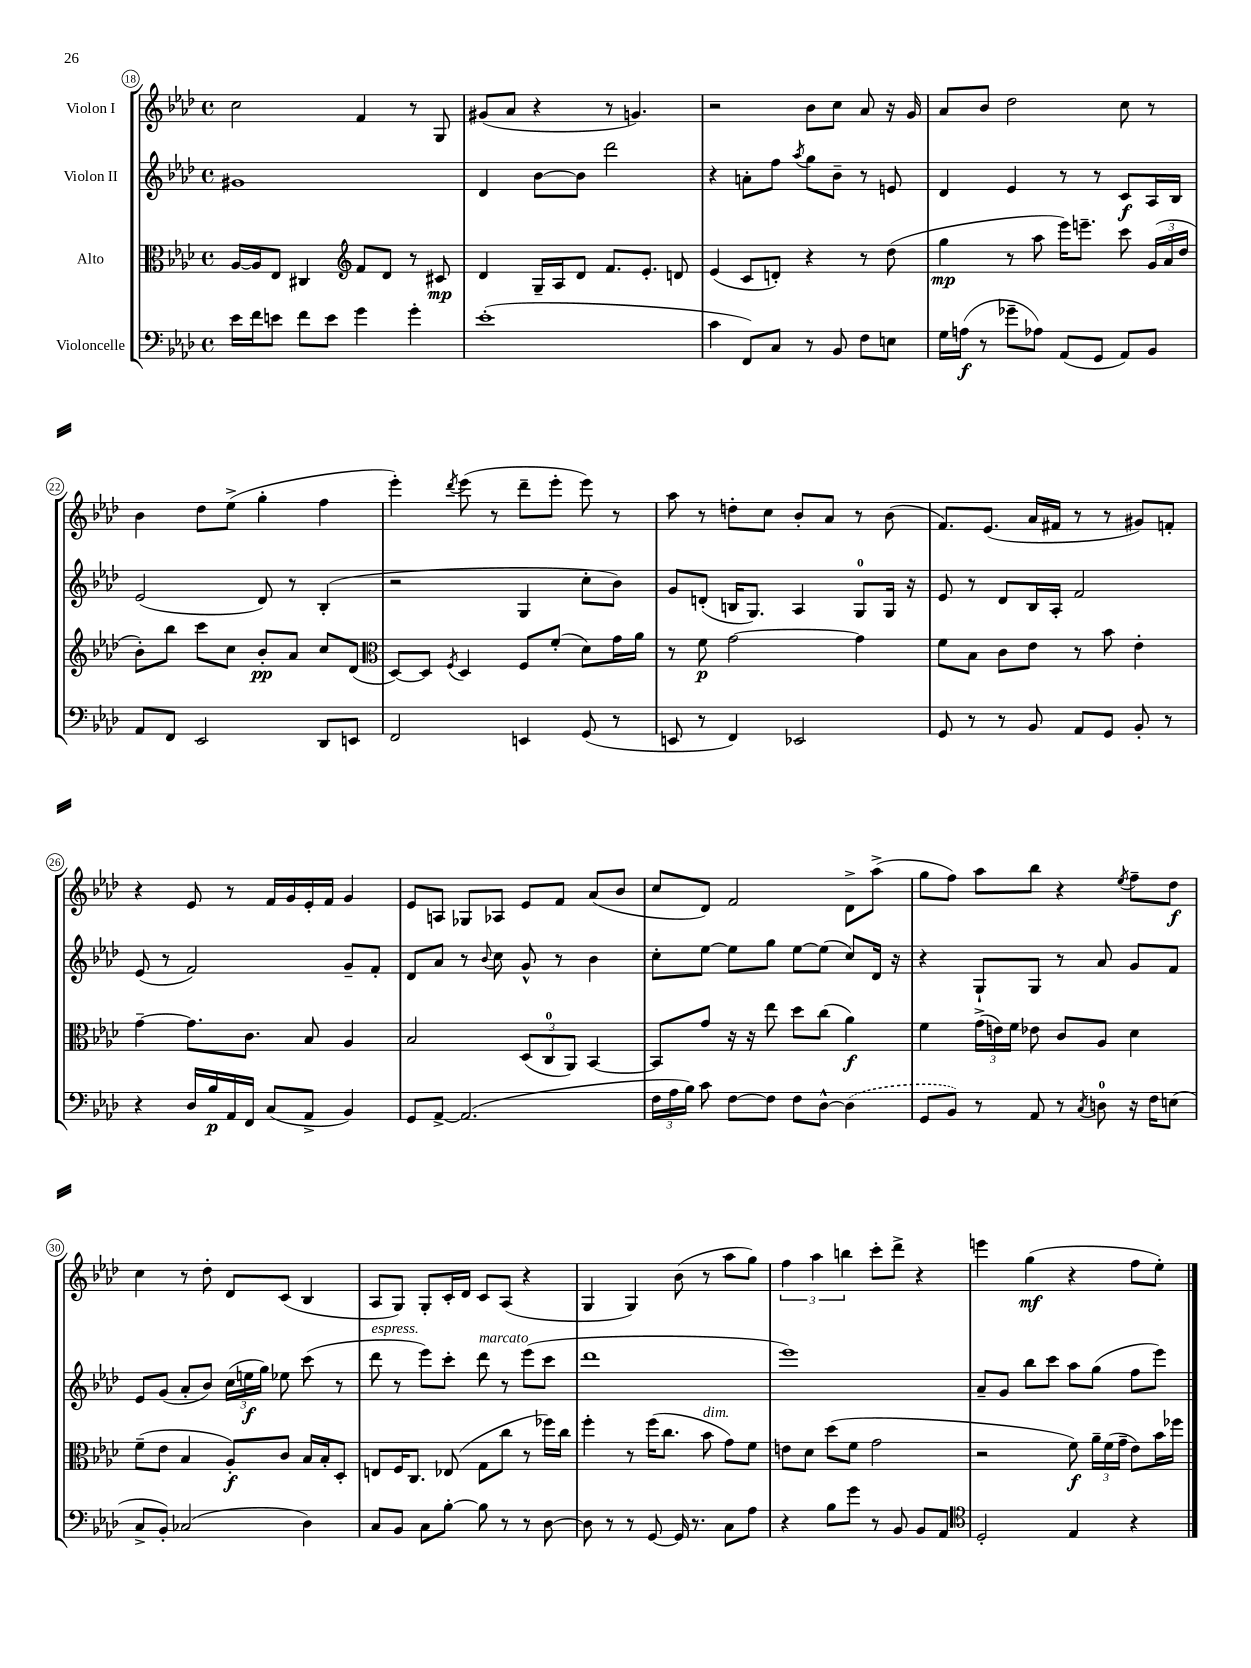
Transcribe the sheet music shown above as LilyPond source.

<<
\new StaffGroup <<
\new Staff = "s0" \with { instrumentName = "Violon I" } {
    \clef treble \key aes \major \defaultTimeSignature \time 4/4
    \autoBeamOff c''2 f'4 r8 g8 |
    gis'8[( aes'8] r4 r8 g'4.) |
    r2 bes'8[ c''8] aes'8 r16 g'16 |
    aes'8[ bes'8] des''2 c''8 r8 |
    bes'4 des''8[ ees''8]->( g''4-. f''4 |
    ees'''4-.) \acciaccatura { des'''8 } ees'''8( r8 des'''8[-- ees'''8]-. ees'''8) r8 |
    aes''8 r8 d''8[-. c''8] bes'8[-. aes'8] r8 bes'8( |
    f'8.[) ees'8.]( aes'16[ fis'16] r8 r8 gis'8[) f'8]-. |
    r4 ees'8 r8 f'16[ g'16 ees'16-. f'16] g'4 |
    ees'8[ a8] ges8[ aes8] ees'8[ f'8] aes'8[( bes'8] |
    c''8[ des'8]) f'2 des'8[-> aes''8]->( |
    g''8[ f''8]) aes''8[ bes''8] r4 \acciaccatura { ees''8 } f''8[-- des''8]\f |
    c''4 r8 des''8-. des'8[ c'8]( bes4 |
    aes8[ g8]) g8[-. c'16-. des'16] c'8[ aes8]( r4 |
    g4 g4) bes'8( r8 aes''8[ g''8]) |
    \tuplet 3/2 { f''4 aes''4 b''4 } c'''8[-. des'''8]-> r4 |
    e'''4 g''4\mf( r4 f''8[ ees''8]-.) \bar "|." |
}
\new Staff = "s1" \with { instrumentName = "Violon II" } {
    \clef treble \key aes \major \defaultTimeSignature \time 4/4
    \autoBeamOff gis'1 |
    des'4 bes'8[~ bes'8] des'''2 |
    r4 a'8[-. f''8] \acciaccatura { aes''8 } g''8[ bes'8]-- r8 e'8 |
    des'4 ees'4 r8 r8 c'8[\f aes16 bes16] |
    ees'2( des'8) r8 bes4-.( |
    r2 g4 c''8[-. bes'8]) |
    g'8[ d'8]-.( b16[ g8.]) aes4 g8[-0 g16] r16 |
    ees'8 r8 des'8[ bes16 aes16]-. f'2 |
    ees'8( r8 f'2) g'8[-- f'8]-. |
    des'8[ aes'8] r8 \appoggiatura { bes'8 } c''8 g'8-^ r8 bes'4 |
    c''8[-. ees''8]~ ees''8[ g''8] ees''8[~ ees''8]( c''8[) des'16] r16 |
    r4 g8[-! g8] r8 aes'8 g'8[ f'8] |
    ees'8[ g'8]( aes'8[-. bes'8]) \tuplet 3/2 { c''16[( e''16\f g''16]) } ees''8 c'''8( r8 |
    des'''8^\markup { \italic "espress." } r8 ees'''8[) c'''8]-. des'''8^\markup { \italic "marcato" } r8 ees'''8[( c'''8] |
    des'''1 |
    ees'''1) |
    aes'8[-- g'8] bes''8[ c'''8] aes''8[ g''8]( f''8[ ees'''8]) \bar "|." |
}
\new Staff = "s2" \with { instrumentName = "Alto" } {
    \clef alto \key aes \major \defaultTimeSignature \time 4/4
    \autoBeamOff aes16[~ aes16 ees8] cis4 \clef treble f'8[ des'8] r8 cis'8\mp |
    des'4 g16[-- aes16 des'8] f'8.[ ees'8.]-. d'8 |
    ees'4( c'8[ d'8]-.) r4 r8 des''8( |
    g''4\mp r8 aes''8 ees'''16[) e'''8.]-- c'''8 \tuplet 3/2 { g'16[( aes'16 des''16] } |
    bes'8[-.) bes''8] c'''8[ c''8] bes'8[-.\pp aes'8] c''8[ des'8]( |
    \clef alto des8[~) des8] \acciaccatura { f8 } des4 f8[ f'8]-.( des'8[) g'16 aes'16] |
    r8 f'8\p g'2~ g'4 |
    f'8[ bes8] c'8[ ees'8] r8 bes'8 ees'4-. |
    g'4~-- g'8.[ c'8.] bes8 aes4 |
    bes2 \tuplet 3/2 { des8[( c8-0 aes,8]) } bes,4~ |
    bes,8[ g'8] r16 r16 ees''8 des''8[ c''8]( aes'4\f) |
    f'4 \tuplet 3/2 { g'16[->( e'16) f'16] } ees'8 c'8[ aes8] des'4 |
    f'8[--( ees'8] bes4 aes8[-.\f) c'8] bes16[ bes16-. des8]-. |
    e8[ f16 c8.] ees8( g8[ c''8] r8 fes''16[) c''16] |
    f''4-. r8 f''16[( c''8.] bes'8^\markup { \italic "dim." } g'8[) f'8] |
    e'8[ des'8] des''8[( f'8] g'2 |
    r2 f'8\f) \tuplet 3/2 { aes'16[-- f'16( g'16]-- } ees'8[) bes'16 fes''16] \bar "|." |
}
\new Staff = "s3" \with { instrumentName = "Violoncelle" } {
    \clef bass \key aes \major \defaultTimeSignature \time 4/4
    \autoBeamOff ees'16[ f'16 e'8] f'8[ e'8] g'4 g'4-. |
    ees'1-.( |
    c'4 f,8[) c8] r8 bes,8 f8[ e8] |
    g16[ a16]\f( r8 ges'8[-- aes8]) aes,8[( g,8] aes,8[) bes,8] |
    aes,8[ f,8] ees,2 des,8[ e,8] |
    f,2 e,4 g,8( r8 |
    e,8 r8 f,4) ees,2 |
    g,8 r8 r8 bes,8 aes,8[ g,8] bes,8-. r8 |
    r4 des16[ bes16\p aes,16 f,16] c8[( aes,8]-> bes,4) |
    g,8[ aes,8]~-> aes,2.( |
    \tuplet 3/2 { f16[ aes16 bes16]) } c'8 f8[~ f8] f8[ des8]~-^ \once \slurDashed des4( |
    g,8[ bes,8]) r8 aes,8 r8 \acciaccatura { c8 } d8-0 r16 f16[ e8]( |
    c8[-> bes,8]-.) ces2( des4) |
    c8[ bes,8] c8[ bes8]~-. bes8 r8 r8 des8~ |
    des8 r8 r8 g,8~ g,16 r8. c8[ aes8] |
    r4 bes8[ g'8] r8 bes,8 bes,8[ aes,8] |
    \clef tenor des2-. ees4 r4 \bar "|." |
}
>>
>>
\layout { \context { \Score currentBarNumber = #18 \override BarNumber.stencil = #(make-stencil-circler 0.1 0.3 ly:text-interface::print) } }
